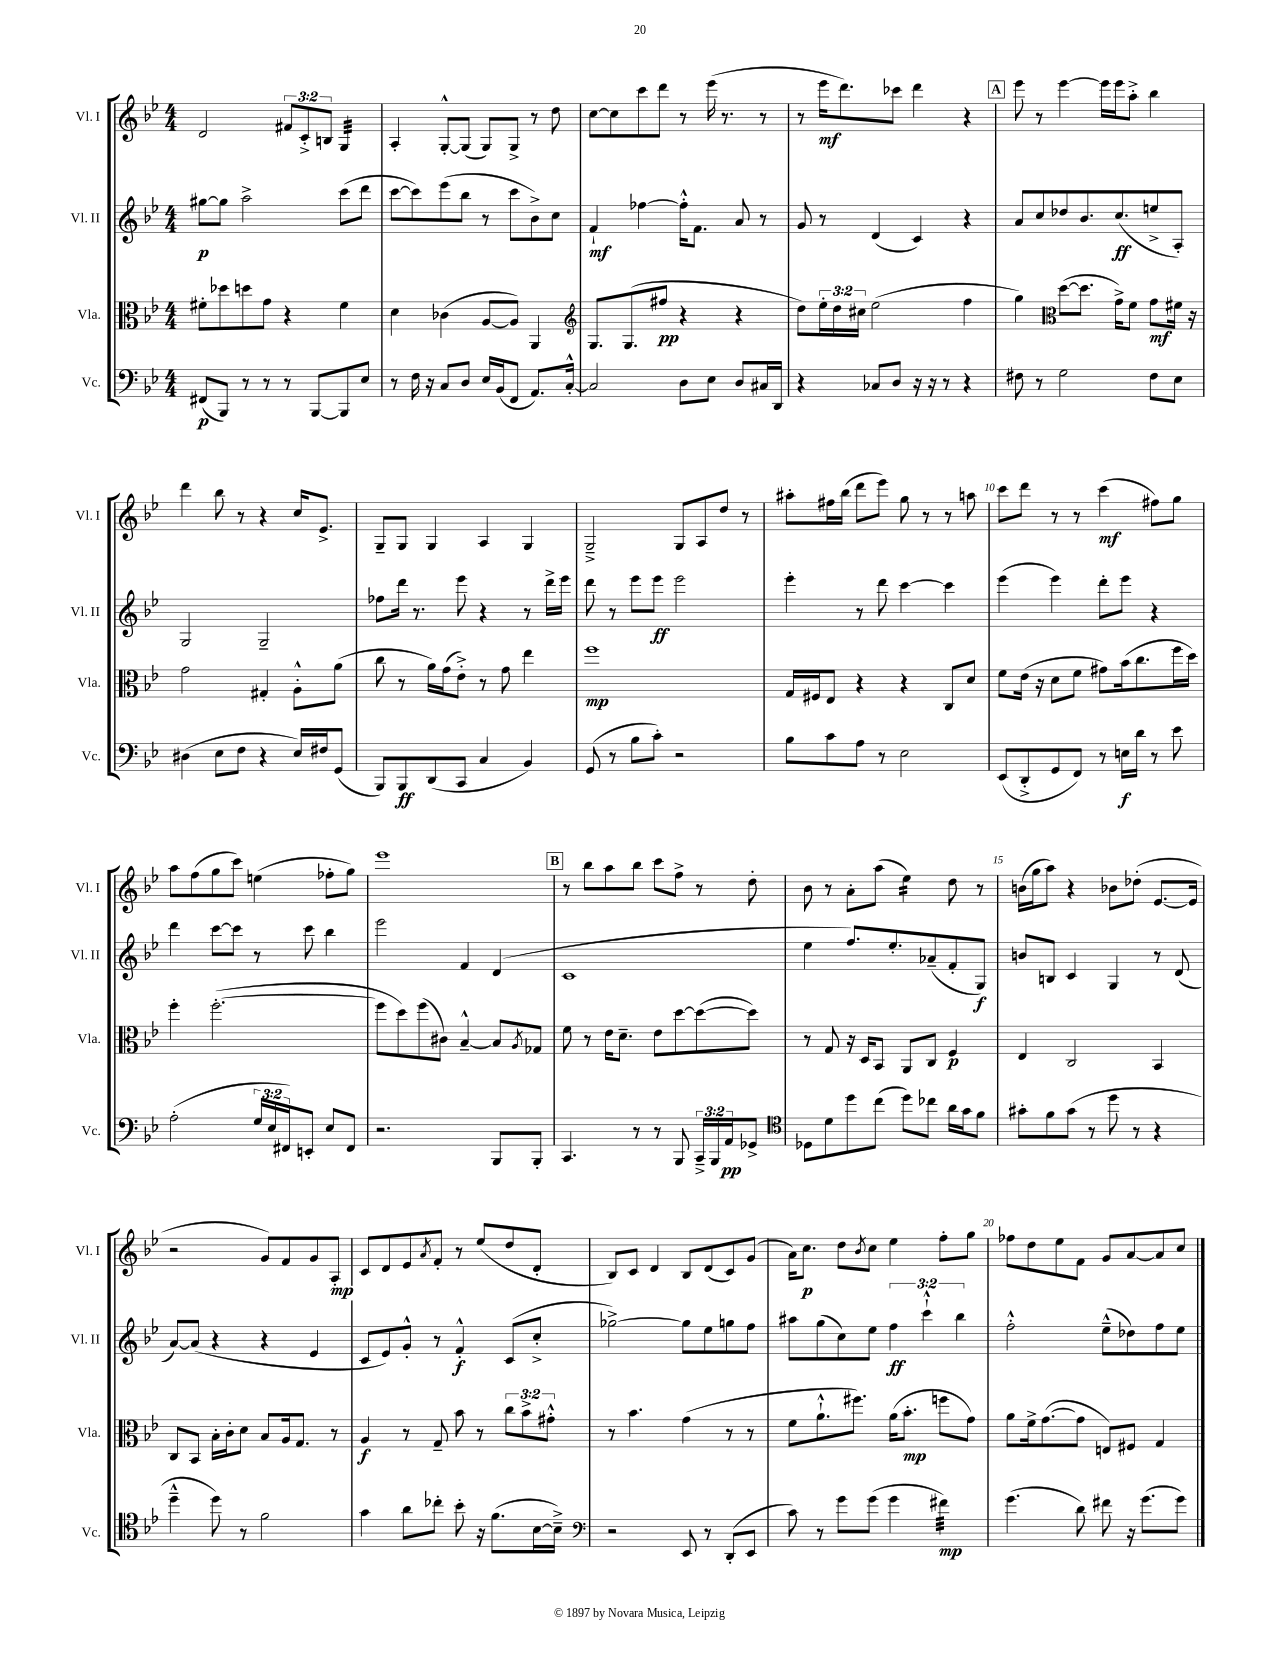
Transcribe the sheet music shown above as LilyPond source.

<<
\new StaffGroup <<
\new Staff = "s0" \with { instrumentName = "Vl. I" shortInstrumentName = "Vl. I" } {
    \clef treble \key bes \major \numericTimeSignature \time 4/4 \override Staff.TupletNumber.text = #tuplet-number::calc-fraction-text
    d'2 \tuplet 3/2 { fis'8 c'8-.-> b8 } g4:32 |
    a4-. g8~-.-^ g8( g8) g8-> r8 d''8 |
    c''8~ c''8 c'''8 d'''8 r8 ees'''16( r8. r8 |
    r8 ees'''16\mf d'''8.) ces'''8 d'''4 r4 |
    \mark \markup { \box "A" } ees'''8 r8 ees'''4~ ees'''16 ees'''16 a''8-.-> bes''4 |
    d'''4 bes''8 r8 r4 c''16 ees'8.-> |
    g8-- g8 g4 a4 g4 |
    g2---> g8 a8 d''8 r8 |
    ais''8-. fis''16 bes''16( d'''8 ees'''8) g''8 r8 r8 a''8 |
    c'''8 d'''8 r8 r8 c'''4\mf( fis''8) g''8 |
    a''8 f''8( g''8 c'''8) e''4( fes''8-. g''8) |
    ees'''1 |
    \mark \markup { \box "B" } r8 bes''8 a''8 bes''8 c'''8 f''8-> r8 d''8-. |
    bes'8 r8 a'8-. a''8( ees''4:16) d''8 r8 |
    b'16( g''16 a''8) r4 bes'8 des''8-.( ees'8.~ ees'16 |
    r2 g'8) f'8 g'8 a8-.\mp |
    c'8 d'8 ees'8 \acciaccatura { a'8 } f'8-. r8 ees''8( d''8 d'8-. |
    bes8) c'8 d'4 bes8 d'8( c'8) g'8( |
    a'16) c''8.\p d''8 \acciaccatura { bes'8 } c''8 ees''4 f''8-. g''8 |
    fes''8 d''8 ees''8 f'8 g'8 a'8~ a'8 c''8 \bar "|." |
}
\new Staff = "s1" \with { instrumentName = "Vl. II" shortInstrumentName = "Vl. II" } {
    \clef treble \key bes \major \numericTimeSignature \time 4/4 \override Staff.TupletNumber.text = #tuplet-number::calc-fraction-text
    gis''8~\p gis''8 a''2-> c'''8( d'''8 |
    c'''8~ c'''8) ees'''8( bes''8 r8 c'''8 bes'8->) c''8 |
    f'4-!\mf fes''4~ fes''16-.-^ f'8. a'8 r8 |
    g'8 r8 d'4( c'4) r4 |
    \mark \markup { \box "A" } a'8 c''8 des''8 bes'8. c''8.\ff( e''8-> a8-.) |
    g2 g2-- |
    fes''8 d'''16 r8. ees'''8 r4 r8 d'''16-> ees'''16 |
    d'''8 r8 ees'''8 ees'''8\ff ees'''2 |
    ees'''4-. r8 d'''8 c'''4~ c'''4 |
    ees'''4( ees'''4) d'''8-. ees'''8 r4 |
    d'''4 c'''8~ c'''8 r8 c'''8 bes''4 |
    ees'''2 f'4 d'4( |
    \mark \markup { \box "B" } c'1 |
    ees''4 f''8.) ees''8.-. aes'8--( f'8-. g8\f) |
    b'8 b8 c'4 g4 r8 d'8( |
    a'8~) a'8( r4 r4 ees'4 |
    c'8 ees'8) g'8-.-^ r8 f'4-.-^\f c'8( c''8-.-> |
    ges''2~->) ges''8 ees''8 g''8 f''8 |
    ais''8 g''8( c''8) ees''8 \tuplet 3/2 { f''4\ff c'''4-!-^ bes''4 } |
    f''2-.-^ ees''8---^( des''8) f''8 ees''8 \bar "|." |
}
\new Staff = "s2" \with { instrumentName = "Vla." shortInstrumentName = "Vla." } {
    \clef alto \key bes \major \numericTimeSignature \time 4/4 \override Staff.TupletNumber.text = #tuplet-number::calc-fraction-text
    fis'8-. des''8 d''8 g'8 r4 fis'4 |
    d'4 ces'4( a8~ a8) a,4 |
    \clef treble g8. g8.( fis''8\pp r4 r4 |
    d''8) \tuplet 3/2 { ees''16-. d''16 cis''16 } ees''2( f''4 |
    \mark \markup { \box "A" } g''4) \clef alto d''8~( d''8. g'16->) f'8 g'8\mf fis'16 r16 |
    g'2 gis4-. a8-.-^ a'8( |
    c''8 r8 a'16) g'16( ees'8-.->) r8 g'8 ees''4 |
    f''1\mp |
    g16 fis16 ees8 r4 r4 c8 d'8 |
    f'8 ees'16( r16 d'8 f'8 gis'8) bes'16( c''8. f''16 d''16) |
    f''4-. f''2.~-.( |
    f''8 d''8) f''8( cis'8) bes4~---^ bes8 \acciaccatura { a8 } ges8 |
    \mark \markup { \box "B" } f'8 r8 ees'16 d'8.-- ees'8 d''8~ d''8~( d''8) |
    r8 g8 r16 d16 bes,8 a,8 c8 f4\p |
    ees4 c2 bes,4 |
    c8 bes,8 bes16-. c'16-. d'8 bes8 a16 g8. r8 |
    a4\f r8 g8-- bes'8 r8 \tuplet 3/2 { c''8 bes'8-> gis'8-.-^ } |
    r8 bes'4. g'4( r8 r8 |
    f'8 a'8.-!-^ fis''8.) a'16( bes'8.-.\mp f''8 g'8) |
    a'8 f'16-> g'8.~( g'8 e8) fis8 g4 \bar "|." |
}
\new Staff = "s3" \with { instrumentName = "Vc." shortInstrumentName = "Vc." } {
    \clef bass \key bes \major \numericTimeSignature \time 4/4 \override Staff.TupletNumber.text = #tuplet-number::calc-fraction-text
    fis,8\p( bes,,8) r8 r8 r8 bes,,8~ bes,,8 ees8 |
    r8 f16 r16 c8 d8 ees16 bes,16( f,8 a,8.) c16~-.-^ |
    c2 d8 ees8 d8 cis16 d,16 |
    r4 ces8 d8 r16 r16 r8 r4 |
    \mark \markup { \box "A" } fis8 r8 g2 fis8 ees8 |
    dis4( ees8 f8 r4 ees16) fis16 g,8( |
    bes,,8) bes,,8\ff d,8( c,8 c4 bes,4) |
    g,8( r8 bes8 c'8-.) r2 |
    bes8 c'8 a8 r8 ees2 |
    ees,8( d,8-.-> g,8 f,8) r8 e16\f d'16 r8 ees'8 |
    a2-.( \tuplet 3/2 { g16 ees16 fis,16) } e,8-. ees8 fis,8 |
    r2. bes,,8 bes,,8-. |
    \mark \markup { \box "B" } c,4. r8 r8 bes,,8 \tuplet 3/2 { c,16---> bes,,16 a,16\pp } ges,8-> |
    \clef tenor des8 d'8 d''8 c''8( d''8) ces''8 a'16 g'16 f'8 |
    gis'8-. f'8 gis'8( r8 d''8 r8 r4 |
    d''4---^ d''8) r8 f'2 |
    g'4 a'8 ces''8-. bes'8-. r16 f'8.( bes16~ bes16--->) |
    \clef bass r2 ees,8 r8 d,8-.( ees,8 |
    c'8) r8 g'8 g'8( g'4 fis'4:32\mp) |
    g'4.( d'8) fis'8 r16 g'8.( g'8) \bar "|." |
}
>>
>>
\layout { \context { \Score \override BarNumber.break-visibility = ##(#f #t #t) barNumberVisibility = #(every-nth-bar-number-visible 5) } }
